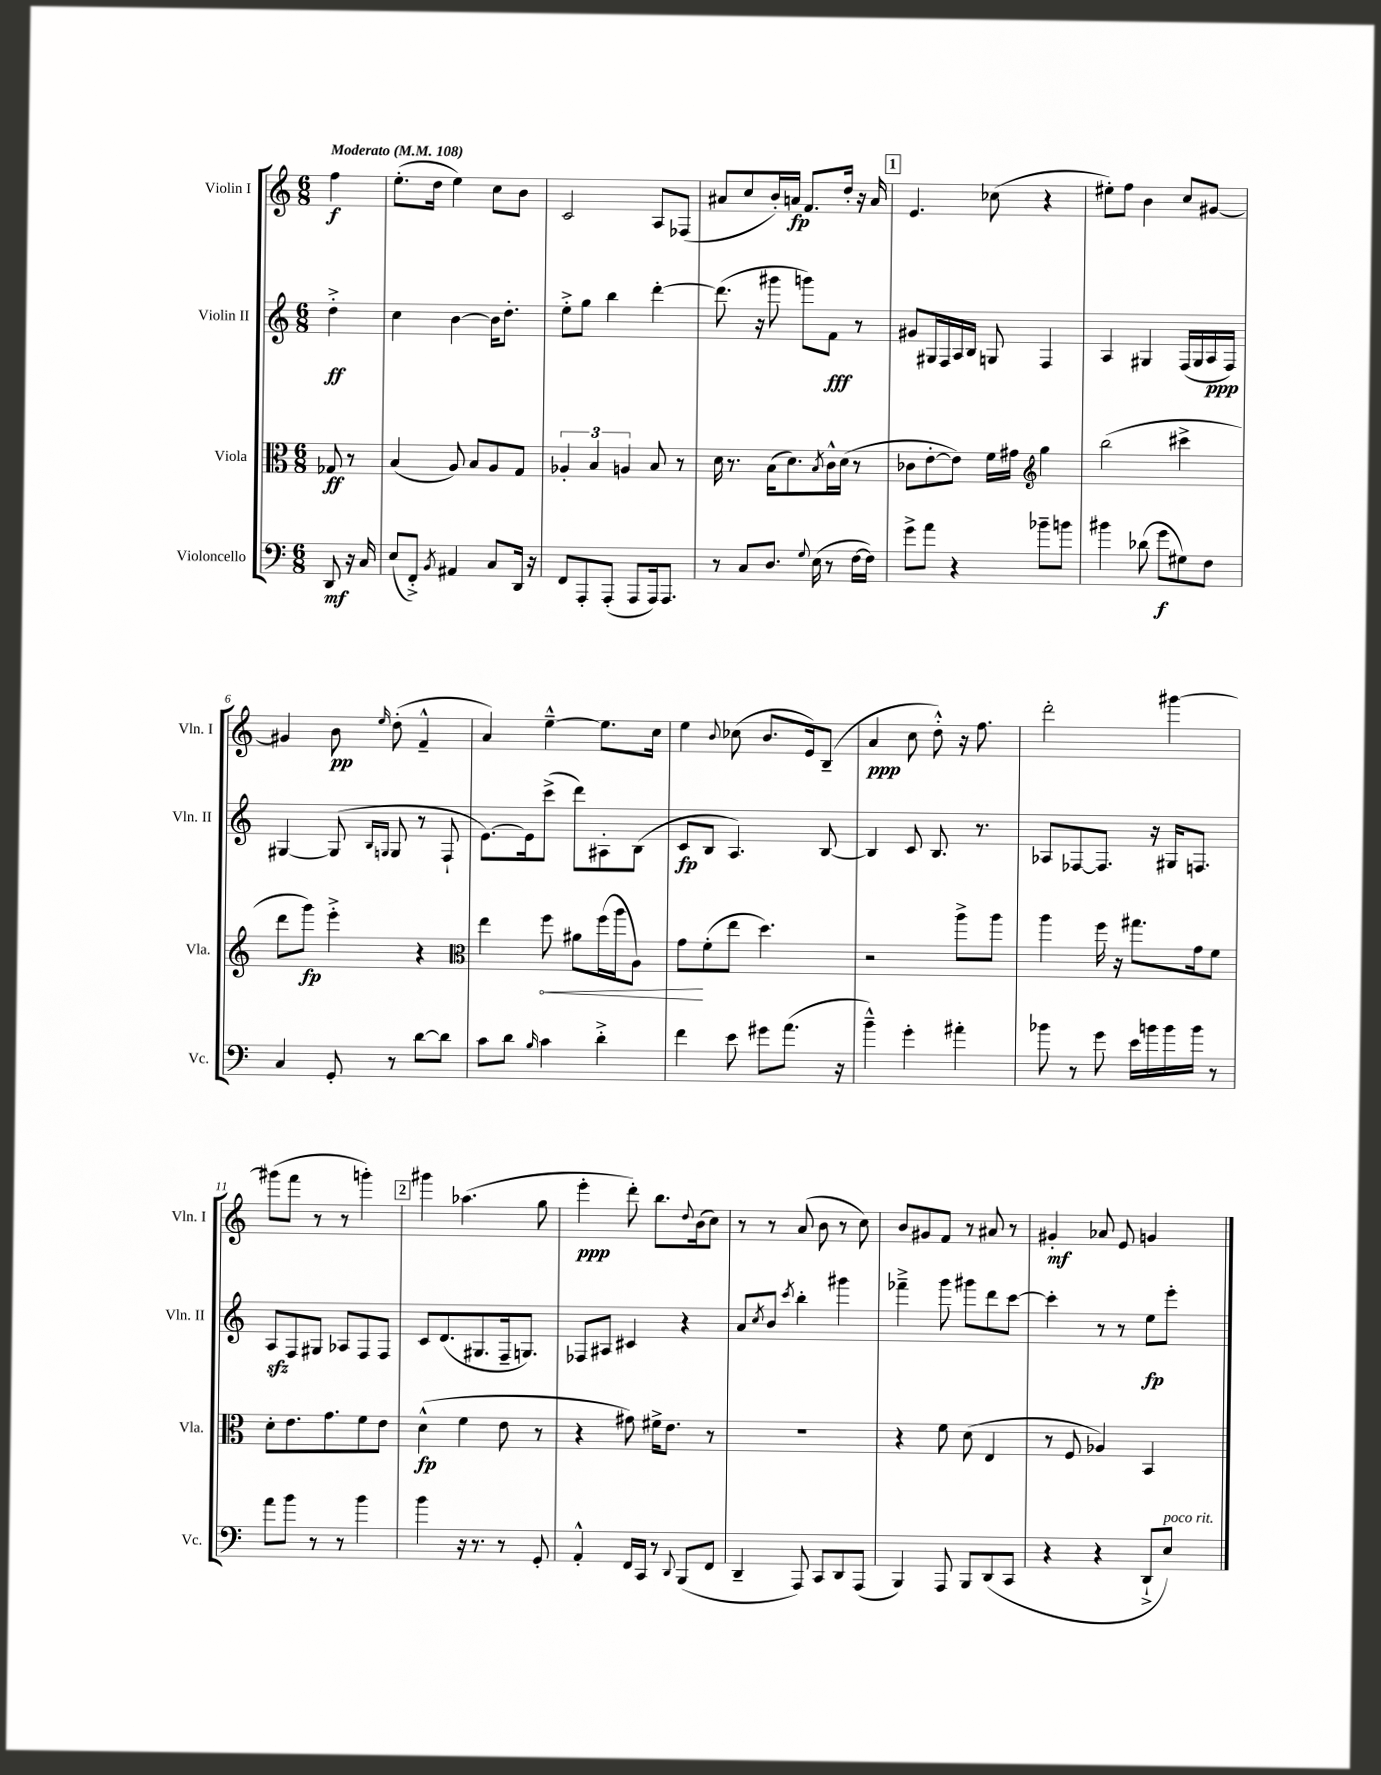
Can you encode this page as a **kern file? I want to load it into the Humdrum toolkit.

**kern	**kern	**kern	**kern
*staff4	*staff3	*staff2	*staff1
*clefF4	*clefC3	*clefG2	*clefG2
*k[]	*k[]	*k[]	*k[]
*M6/8	*M6/8	*M6/8	*M6/8
*MM108	*MM108	*MM108	*MM108
8DD	8G-	4dd'^	4ff
16r	8r	.	.
16C	.	.	.
=	=	=	=
(8E	(4B	4cc	(8.ee'
8FF'^)	.	.	.
.	.	.	16dd
8qBB	.	.	.
4AA#	8A)	[4b	4ee)
.	8B	.	.
8C	8A	16b]	8cc
.	.	8.dd'	.
16DD	8G	.	8b
16r	.	.	.
=	=	=	=
8FF	6A-'	8ee'^	2c
8AAA'	.	8gg	.
.	6B	.	.
(8AAA'	.	4bb	.
.	6A	.	.
8AAA	.	.	.
16AAA)	8B	[4ddd'	8A
8.AAA	.	.	.
.	8r	.	(8F-
=	=	=	=
8r	16d	(8.ddd]	8a#
.	8.r	.	.
8C	.	.	8cc
.	.	16r	.
8.D	(16B	8ggg#	16b')
.	8.d)	.	16a
.	.	8ggg)	8.f
8qqG	.	.	.
(16E	.	.	.
.	8qB	.	.
8r	16c^^	8f	.
.	(16d	.	16dd'
[16F	8r	8r	16r
16F])	.	.	16a
=	=	=	=
8g^	8c-	8g#	4.e
8a	[8e'	16G#	.
.	.	16F	.
4r	8e])	16A	.
.	.	16B	.
.	16f	8G	(8cc-
.	16g#	.	.
*	*clefG2	*	*
8b-~	4gg	4F	4r
8b	.	.	.
=	=	=	=
4b#	(2bb	4A	8ee#')
.	.	.	8ff
(8d-	.	4G#	4b
8g	.	.	.
8G#)	4ccc#^	(16F	8cc
.	.	16G#	.
8F	.	16A	[8g#
.	.	16F)	.
=	=	=	=
4C	8ddd	[4G#	4g#]
.	8ggg)	.	.
8GG'	4eee'^	(8G#]	8b
.	.	16qqB	.
.	.	16qqG	16qqee
8r	.	8G	(8dd'
[8d	4r	8r	4f~^^
8d]	.	8F`	.
=	=	=	=
*	*clefC3	*	*
8c	4ee	[8.e)	4a)
8d	.	.	.
.	.	16e]	.
16qqB	.	.	.
4c	8ff	(8ccc^	[4ee~^^
.	8a#	8ddd)	.
4d'^	(16ff	8A#'	8.ee]
.	16aa	.	.
.	8A)	(8B	.
.	.	.	16cc
=	=	=	=
4f	8g	8c	4ee
.	(8f'	8B	.
.	.	.	8qqb
8e	8ee	4.A)	(8cc-
8g#	4.dd)	.	8.b
(8.a	.	.	.
.	.	.	16e)
.	.	[8B	(8B~
16r	.	.	.
=	=	=	=
4b~^^)	2r	4B]	4a
4g'	.	8c	8cc
.	.	8.B	8dd'^^)
4a#'	8aa^	.	16r
.	.	8.r	8.ff
.	8aa	.	.
=	=	=	=
8b-	4aa	8A-	2ddd'
8r	.	[8F-	.
8g	16ff	8.F-]	.
.	16r	.	.
16e	8.gg#	.	.
16b	.	16r	.
16b	.	16G#	[4ggg#
16b	16g	8.F	.
8r	8f	.	.
=	=	=	=
8a	8d'	8A	(8ggg#]
8b	8.e	8F	8fff
8r	.	8G#	8r
.	8.g	.	.
8r	.	8A-	8r
4b	8f	8F	4ggg')
.	8e	8F	.
=	=	=	=
4b	(4d^^	8c	4ggg#
.	.	(8.d	.
16r	4f	.	(4.aa-
8.r	.	8.G#	.
8r	8e	16F~	.
.	.	8.G)	.
8GG'	8r	.	8gg
=	=	=	=
4AA'^^	4r	8F-	4eee'
.	.	8A#	.
16FF	8g#)	4c#	8ddd')
16CC	.	.	.
8r	16f#^	.	8.bb
.	8.e	.	.
8qqDD	.	.	.
(8BBB	.	4r	.
.	.	.	8qqdd
.	.	.	(16b
8FF	8r	.	8cc)
=	=	=	=
4DD~	2.r	8a	8r
.	.	8qcc	.
.	.	8b	8r
.	.	8qccc	.
8AAA)	.	4bb'	(8a
8CC	.	.	8b
8DD	.	4ggg#	8r
(8AAA	.	.	8cc)
=	=	=	=
4BBB)	4r	4fff-~^	8b
.	.	.	8g#
8AAA	8f	8ggg	8f
8BBB	(8d	8ggg#	8r
(8DD	4E	8ddd	8a#
8CC	.	[8ccc	8r
=	=	=	=
4r	8r	4ccc']	4g#'
.	8F	.	.
4r	4A-)	8r	8a-
.	.	8r	8e
8DD`^	4BB	8ee	4g
8E)	.	8eee'	.
==	==	==	==
*-	*-	*-	*-
